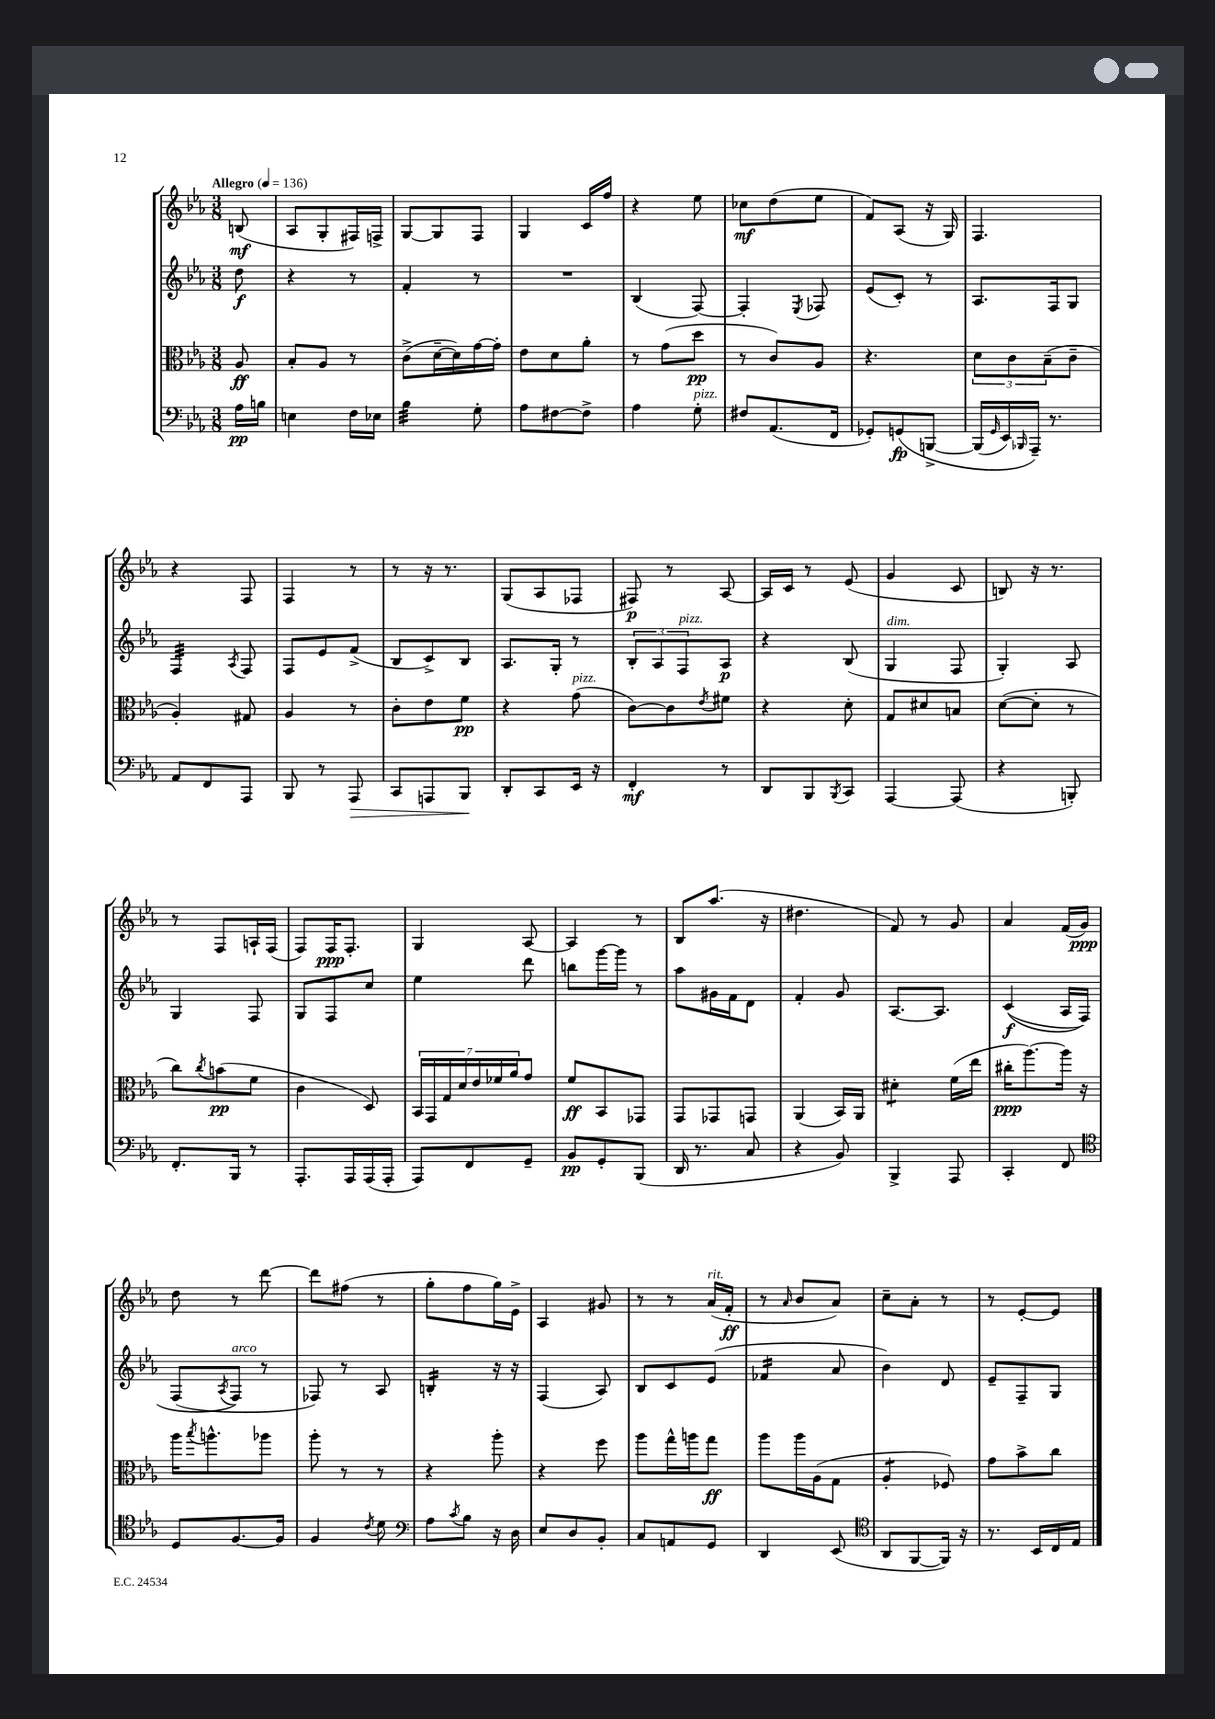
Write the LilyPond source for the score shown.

<<
\new StaffGroup <<
\new Staff = "s0" {
    \clef treble \key ees \major \numericTimeSignature \time 3/8 \partial 8 \tempo "Allegro" 4 = 136
    b8\mf( |
    aes8 g8-. fis16) f16-> |
    g8~ g8 f8 |
    g4 c'16 f''16 |
    r4 ees''8 |
    ces''8\mf d''8( ees''8 |
    f'8) aes8( r16 g16) |
    f4. |
    r4 f8 |
    f4 r8 |
    r8 r16 r8. |
    g8( aes8 fes8 |
    fis8\p) r8 aes8~ |
    aes16 c'16 r8 ees'8( |
    g'4 c'8 |
    b8) r16 r8. |
    r8 f8 a16-! f16( |
    f8) f16\ppp f8.-. |
    g4 aes8~ |
    aes4 r8 |
    bes8 aes''8.( r16 |
    dis''4. |
    f'8) r8 g'8 |
    aes'4 f'16( g'16\ppp) |
    d''8 r8 d'''8~ |
    d'''8 fis''8( r8 |
    g''8-. f''8 g''16) ees'16-> |
    aes4 gis'8 |
    r8 r8 aes'16^\markup { \italic "rit." }( f'16-.\ff |
    r8 \grace { aes'16 } bes'8 aes'8) |
    c''8-- aes'8-. r8 |
    r8 ees'8~-. ees'8 \bar "|." |
}
\new Staff = "s1" {
    \clef treble \key ees \major \numericTimeSignature \time 3/8 \partial 8
    d''8\f |
    r4 r8 |
    f'4-. r8 |
    R4. |
    bes4( f8~) |
    f4-. \acciaccatura { ees8 } fes8 |
    ees'8( c'8-.) r8 |
    aes8. f16 g8 |
    f4:32 \acciaccatura { aes8 } f8 |
    f8 ees'8 f'8->( |
    bes8 c'8->) bes8 |
    aes8. g16-. r8 |
    \tuplet 3/2 { bes8-. aes8 f8^\markup { \italic "pizz." } } aes8\p |
    r4 bes8( |
    g4^\markup { \italic "dim." } f8 |
    g4-.) aes8 |
    g4 f8 |
    g8 f8 c''8 |
    ees''4 d'''8 |
    b''8 g'''16~ g'''16 r8 |
    aes''8 gis'16 f'16 d'8 |
    f'4-. g'8 |
    aes8.~ aes8. |
    c'4\f(\( aes16 f16) |
    f8( \acciaccatura { aes8 } f8^\markup { \italic "arco" }\) r8 |
    fes8) r8 aes8 |
    b4:16-. r16 r16 |
    f4( aes8) |
    bes8 c'8 ees'8( |
    fes'4:16 aes'8 |
    bes'4) d'8 |
    ees'8-- f8-- g8 \bar "|." |
}
\new Staff = "s2" {
    \clef alto \key ees \major \numericTimeSignature \time 3/8 \partial 8
    aes8\ff |
    bes8-. aes8 r8 |
    c'8->( d'16~-- d'16) g'16~ g'16-. |
    ees'8 d'8 aes'8-. |
    r8 g'8( d''8\pp |
    r8 c'8) aes8 |
    r4. |
    \tuplet 3/2 { d'8 c'8 bes8--( } c'8-- |
    aes4-.) gis8 |
    aes4 r8 |
    c'8-. ees'8 f'8\pp |
    r4 g'8^\markup { \italic "pizz." }( |
    c'8~) c'8 \acciaccatura { ees'8 } fis'8 |
    r4 d'8-. |
    g8 dis'8 b8 |
    d'8~( d'8-. r8 |
    c''8) \acciaccatura { c''8 } b'8\pp( f'8 |
    c'4 d8) |
    \tuplet 7/4 { bes,16 g,16 g16 d'16 ees'16 fes'16 aes'16 } g'8 |
    f'8\ff bes,8 ges,8 |
    g,8 ges,8 g,8 |
    aes,4( bes,16) aes,16 |
    dis'4:8-. f'16( ees''16 |
    cis''16-.\ppp aes''8.~) aes''16 r16 |
    aes''16 \acciaccatura { bes''8 } a''8.-^ aes''8 |
    aes''8-. r8 r8 |
    r4 aes''8-. |
    r4 f''8 |
    aes''8 g''16-^ a''16 g''8\ff |
    aes''8 aes''16 aes16( g8 |
    aes4:8-. fes8) |
    g'8 bes'8-> c''8 \bar "|." |
}
\new Staff = "s3" {
    \clef bass \key ees \major \numericTimeSignature \time 3/8 \partial 8
    aes16\pp b16 |
    e4 f16 ees16 |
    bes4:32 g8-. |
    aes8 fis8~ fis8-> |
    aes4 g8-.^\markup { \italic "pizz." } |
    fis8 aes,8.( f,16 |
    ges,8-.) g,8\fp\( b,,8~-> |
    b,,16( \grace { g,16 } ees,16) \grace { bes,,16 } aes,,16--\) r8. |
    aes,8 f,8 aes,,8 |
    bes,,8 r8 aes,,8\> |
    c,8 a,,8 bes,,8\! |
    d,8-. c,8 ees,16 r16 |
    f,4-.\mf r8 |
    d,8 bes,,8 \acciaccatura { bes,,8 } c,8 |
    aes,,4~ aes,,8( |
    r4 b,,8-.) |
    f,8.-. bes,,16 r8 |
    aes,,8.-. aes,,16 aes,,16( aes,,16-. |
    aes,,8) f,8 g,8-- |
    bes,8\pp g,8-. bes,,8( |
    d,16 r8. c8 |
    r4 bes,8) |
    bes,,4-> aes,,8 |
    c,4-. f,8 |
    \clef tenor d8 f8.~ f16 |
    f4 \acciaccatura { c'8 } d'8 |
    \clef bass aes8 \acciaccatura { c'8 } bes8 r16 d16 |
    ees8 d8 bes,8-. |
    c8 a,8 g,8 |
    d,4 ees,8( |
    \clef tenor aes,8 f,8~ f,16) r16 |
    r8. bes,16 c16 ees16 \bar "|." |
}
>>
>>
\layout { \context { \Score \remove "Bar_number_engraver" } }
